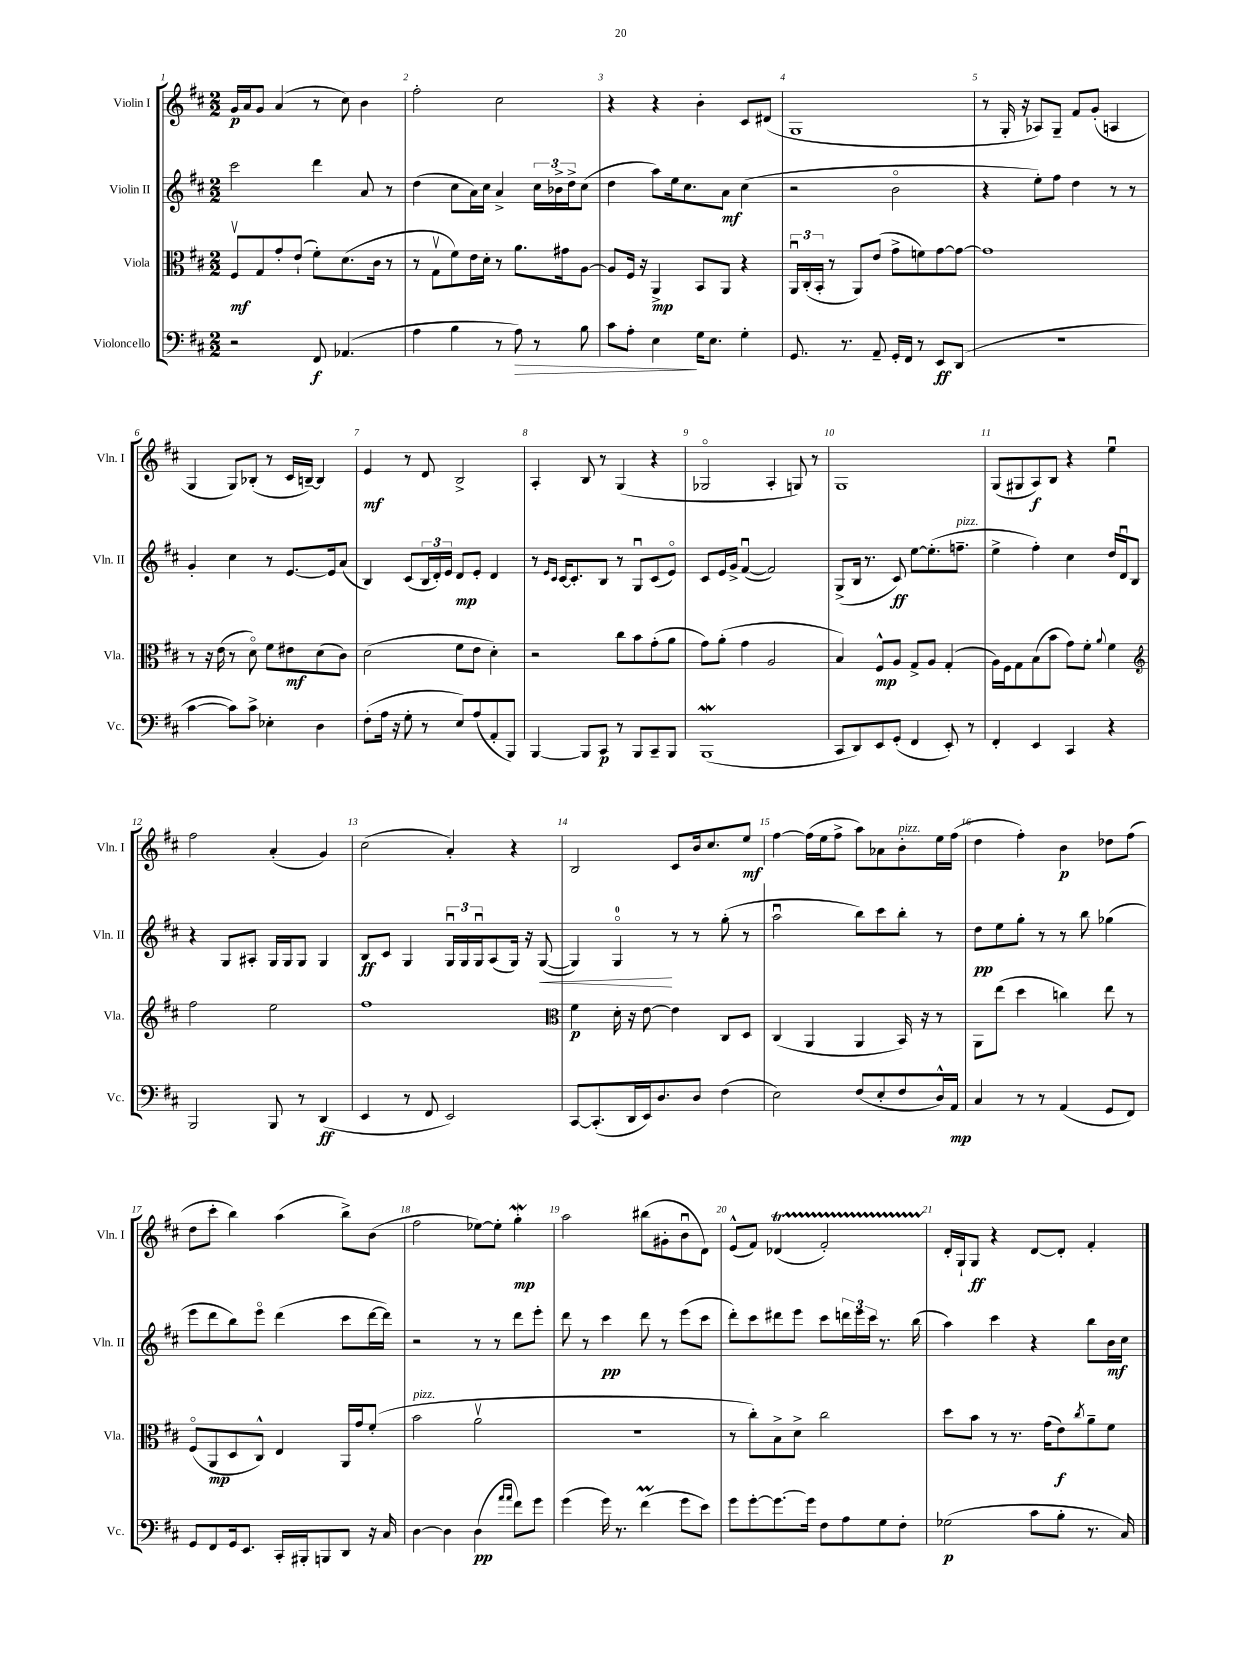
<<
\new StaffGroup <<
\new Staff = "s0" \with { instrumentName = "Violin I" shortInstrumentName = "Vln. I" } {
    \clef treble \key d \major \numericTimeSignature \time 2/2
    g'16\p a'16 g'8 a'4( r8 cis''8) b'4 |
    fis''2-. cis''2 |
    r4 r4 b'4-. cis'8 dis'8( |
    g1 |
    r8 g16-. r16 aes8) g8-- fis'8 g'8-.( a4 |
    g4 g8) bes8-.( r8 cis'16 b16~--) b4 |
    e'4\mf r8 d'8 b2-> |
    a4-. b8 r8 g4( r4 |
    ges2\flageolet a4-. g8) r8 |
    g1 |
    g8( gis8 a8\f) b8 r4 e''4\downbow |
    fis''2 a'4-.( g'4) |
    cis''2( a'4-.) r4 |
    b2 cis'8 b'16 cis''8. e''8\mf |
    fis''4~ fis''16( e''16 fis''8-> a''8) aes'8 b'8-.^\markup { \italic "pizz." } e''16 fis''16( |
    d''4 fis''4-.) b'4\p des''8 fis''8( |
    d''8 cis'''8-. b''4) a''4( b''8->) b'8( |
    fis''2 ees''8~) ees''8-. g''4-.\mordent\mp |
    a''2 bis''8( gis'8-. b'8\downbow d'8) |
    e'8-^( fis'8) des'4\startTrillSpan( fis'2-.) |
    d'16-.\stopTrillSpan g16-! g8\ff r4 d'8~ d'8-. fis'4-. \bar "|." |
}
\new Staff = "s1" \with { instrumentName = "Violin II" shortInstrumentName = "Vln. II" } {
    \clef treble \key d \major \numericTimeSignature \time 2/2
    cis'''2 d'''4 a'8 r8 |
    d''4( cis''8 a'16) cis''16 a'4-> \tuplet 3/2 { cis''16 bes'16-> d''16-> } cis''8( |
    d''4 a''8) e''16 cis''8. a'8\mf cis''4( |
    r2 b'2\flageolet |
    r4 e''8-.) fis''8 d''4 r8 r8 |
    g'4-. cis''4 r8 e'8.~ e'16 a'8( |
    b4) cis'8( \tuplet 3/2 { b16 d'16-.) e'16 } d'8\mp e'8-. d'4 |
    r8 \grace { e'16 cis'16 } cis'16~ cis'8.-. b8 r8 g8\downbow cis'8( e'8\flageolet) |
    cis'8 e'16 g'16-> fis'4~\downbow( fis'2) |
    g8->( b16 r8. cis'8\ff) e''8~ e''8.-.( f''8.--^\markup { \italic "pizz." } |
    e''4-> fis''4-.) cis''4 d''16 d'16\downbow b8 |
    r4 g8 ais8-. g16 g16 g8 g4 |
    b8\ff cis'8 g4 \tuplet 3/2 { g16\downbow g16 g16\downbow } a8( g16) r16 g8~\<( |
    g4) g4-0\flageolet\! r8 r8 g''8-.( r8 |
    a''2\downbow b''8) cis'''8 b''8-. r8 |
    d''8\pp e''8 g''8-. r8 r8 b''8 ges''4( |
    e'''8 d'''8 b''8) e'''8\flageolet d'''4( cis'''8 d'''16~ d'''16) |
    r2 r8 r8 d'''8 e'''8-. |
    d'''8 r8 cis'''4\pp d'''8 r8 e'''8( cis'''8 |
    d'''8-.) cis'''8 dis'''8 e'''8 cis'''8 \tuplet 3/2 { d'''16 e'''16 cis'''16 } r8. b''16( |
    a''4) cis'''4 r4 b''8 b'16\mf cis''16 \bar "|." |
}
\new Staff = "s2" \with { instrumentName = "Viola" shortInstrumentName = "Vla." } {
    \clef alto \key d \major \numericTimeSignature \time 2/2
    fis8\upbow\mf g8 g'8-. e'8-!( fis'8-.) d'8.( cis'16 r8 |
    r8 g8\upbow fis'8) e'16 d'16-. r8 a'8. gis'16 a8~ |
    a8 fis16 r16 a,4->\mp b,8 a,8 r4 |
    \tuplet 3/2 { a,16\downbow cis16-.( b,16-. } r8 a,8) e'8( g'8-> f'8) g'8~ g'8~ |
    g'1 |
    r8 r16 e'16( r8 d'8\flageolet) fis'8 eis'8\mf d'8( cis'8) |
    d'2( fis'8 e'8 d'4-.) |
    r2 cis''8 b'8 g'8-.( a'8 |
    g'8) a'8-.( g'4 a2 |
    b4) fis8-^\mp a8 g8-> a8 g4-.( |
    a16) fis16 g8 b8( b'8 g'8) fis'8-. \appoggiatura { a'8 } fis'4 |
    \clef treble fis''2 e''2 |
    fis''1 |
    \clef alto fis'4\p d'16-. r16 e'8~ e'4 cis8 d8 |
    cis4( a,4 a,4 b,16) r16 r8 |
    a,8 e''8( d''4 c''4) e''8 r8 |
    fis8\flageolet( a,8\mp d8 cis8-^) e4 a,16 g'16 fis'8-.( |
    b'2^\markup { \italic "pizz." } a'2\upbow |
    r1 |
    r8 cis''8-.) b8-> d'8-> cis''2 |
    d''8 b'8 r8 r8. g'16( e'8\f) \acciaccatura { cis''8 } a'8-- fis'8 \bar "|." |
}
\new Staff = "s3" \with { instrumentName = "Violoncello" shortInstrumentName = "Vc." } {
    \clef bass \key d \major \numericTimeSignature \time 2/2
    r2 fis,8\f aes,4.( |
    a4 b4 r8 a8\>) r8 b8 |
    cis'8 a8-. e4\! g16 e8. g4-. |
    g,8. r8. a,8-- g,16-. fis,16 r8 e,8\ff d,8( |
    r1 |
    cis'4~ cis'8) cis'8-> ees4-. d4 |
    fis8-.( a16 r16 g8-. r8 e8) a8( a,8-. b,,8) |
    b,,4~ b,,8 cis,8\p r8 b,,8 cis,8-- b,,8 |
    b,,1\mordent( |
    cis,8 d,8) e,8 g,8-.( fis,4 e,8-.) r8 |
    fis,4-. e,4 cis,4 r4 |
    b,,2 b,,8 r8 d,4\ff( |
    e,4 r8 fis,8 e,2) |
    cis,8~ cis,8.-.( d,16 e,16) d8. d8 fis4( |
    e2) fis8( e8-. fis8 d16-^) a,16\mp |
    cis4 r8 r8 a,4( g,8 fis,8) |
    g,8 fis,8 g,16 e,8. cis,16-. bis,,16-. b,,8 d,8 r16 cis16 |
    d4~ d4 d4\pp( \grace { a'16 a'16 } fis'8) g'8 |
    g'4( g'16) r8. fis'4\prall( g'8 e'8) |
    g'8 g'8~-. g'8.~ g'16 fis8 a8 g8 fis8-. |
    ges2\p( cis'8 b8-. r8. cis16) \bar "|." |
}
>>
>>
\layout { \context { \Score \override BarNumber.break-visibility = ##(#f #t #t) barNumberVisibility = #all-bar-numbers-visible } }
